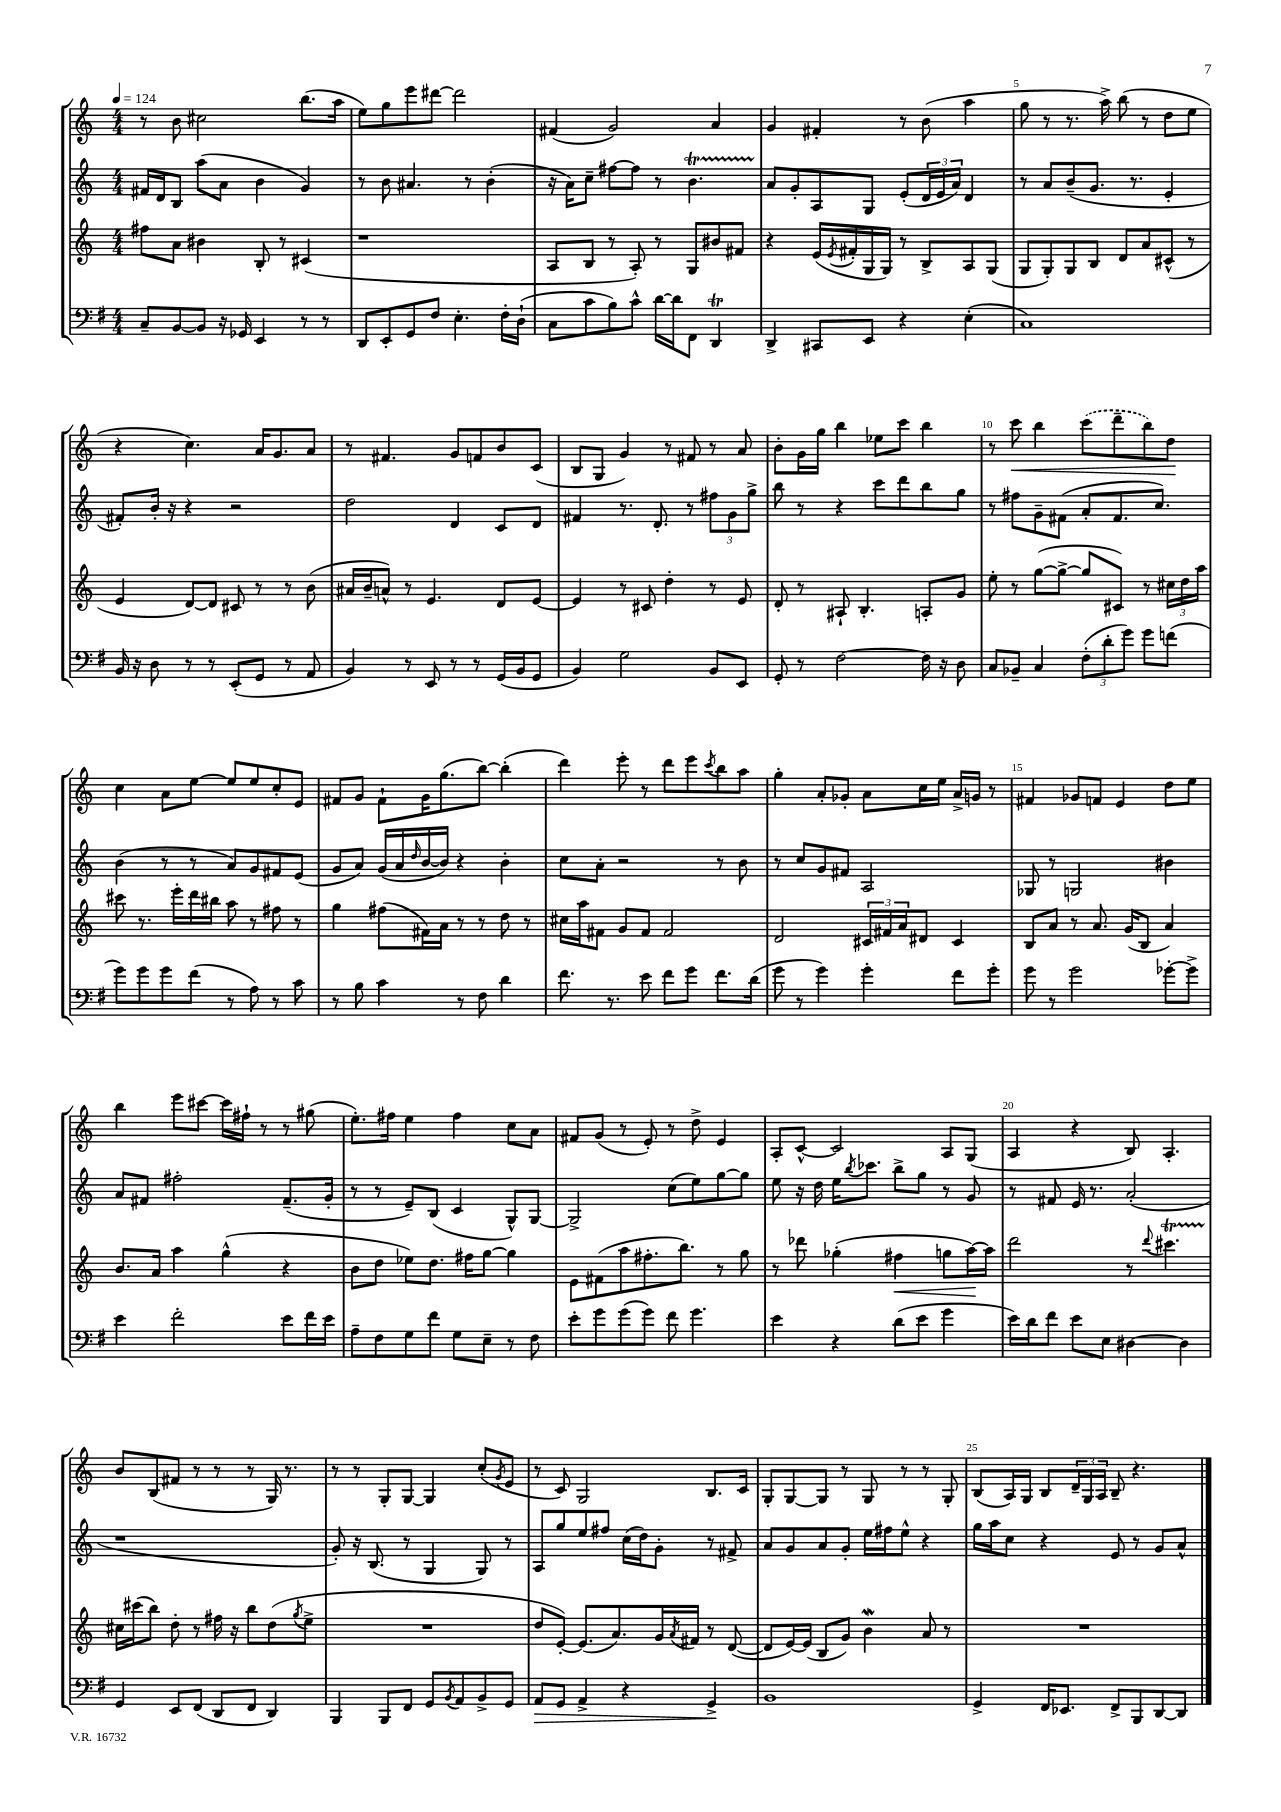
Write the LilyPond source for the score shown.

<<
\new StaffGroup <<
\new Staff = "s0" {
    \clef treble \key c \major \numericTimeSignature \time 4/4 \tempo 4 = 124
    r8 b'8 cis''2 b''8.( a''16 |
    e''8) g''8 e'''8 dis'''8~ dis'''2 |
    fis'4( g'2) a'4 |
    g'4 fis'4-. r8 b'8( a''4 |
    g''8 r8 r8. a''16->) b''8( r8 d''8 e''8 |
    r4 c''4.) a'16 g'8. a'8 |
    r8 fis'4. g'8 f'8 b'8 c'8( |
    b8 g8 g'4) r8 fis'8 r8 a'8 |
    b'8-. g'16 g''16 b''4 ees''8 c'''8 b''4 |
    r8 c'''8\< b''4 \once \slurDashed c'''8( d'''8-- b''8) d''8\! |
    c''4 a'8 e''8~ e''8 e''8 c''8-. e'8 |
    fis'8 g'8 fis'8-! g'16 g''8.( b''8~) b''4-.( |
    d'''4) e'''8-. r8 d'''8 e'''8 \acciaccatura { c'''8 } b''8 a''8 |
    g''4-. a'8-. ges'8-. a'8 c''16 e''16 a'16-> g'16 r8 |
    fis'4 ges'8 f'8 e'4 d''8 e''8 |
    b''4 e'''8 cis'''8~ cis'''16 fis''16-! r8 r8 gis''8( |
    e''8.-.) fis''16 e''4 fis''4 c''8 a'8 |
    fis'8 g'8( r8 e'8-.) r8 d''8-> e'4 |
    a8-. c'8~-^ c'2 a8 g8( |
    a4 r4 b8) a4.-. |
    b'8 b8( fis'8 r8 r8 r8 g16) r8. |
    r8 r8 g8-. g8~ g4 c''8-.( \acciaccatura { g'8 } e'8 |
    r8 c'8) g2 b8. c'16 |
    g8-. g8~ g8 r8 g8 r8 r8 g8-. |
    b8( a16) g16 b8 \tuplet 3/2 { d'16-- g16 a16 } b8-- r4. \bar "|." |
}
\new Staff = "s1" {
    \clef treble \key c \major \numericTimeSignature \time 4/4
    fis'16 d'16 b8 a''8( a'8 b'4 g'4) |
    r8 b'8 ais'4. r8 b'4-.( |
    r16 a'16) c''8-- fis''8~ fis''8 r8 b'4.\startTrillSpan |
    a'8\stopTrillSpan g'8-. a8 g8 e'8-.( \tuplet 3/2 { d'16 e'16 a'16) } d'4 |
    r8 a'8 b'8--( g'8. r8. e'4-. |
    fis'8-.) b'16-. r16 r4 r2 |
    d''2 d'4 c'8 d'8 |
    fis'4 r8. d'8.-. r8 \tuplet 3/2 { fis''8 g'8 g''8-> } |
    b''8 r8 r4 c'''8 d'''8 b''8 g''8 |
    r8 fis''8 g'8-- fis'8( a'8-. fis'8. c''8.) |
    b'4( r8 r8 a'8) g'8 fis'8 e'8( |
    g'8 a'8) g'16( a'16 \grace { d''16 } b'16~ b'16) r4 b'4-. |
    c''8 a'8-. r2 r8 b'8 |
    r8 c''8 g'8 fis'8 a2 |
    ges8 r8 g2 bis'4 |
    a'8 fis'8 fis''2-. fis'8.--( g'16-. |
    r8 r8 e'8--) b8( c'4 g8-^) g8~ |
    g2-> c''8( e''8) g''8~ g''8 |
    e''8 r16 d''16 e''16 \acciaccatura { b''8 } ces'''8. b''8-> g''8 r8 g'8 |
    r8 fis'8 e'16 r8. a'2-.( |
    r1 |
    g'8-.) r16 b8.( r8 g4 g8) r8 |
    a8 g''8 e''8 fis''8 c''16( d''16) g'8-. r8 fis'8-> |
    a'8 g'8 a'8 g'8-. e''16 fis''16 e''8-^ r4 |
    g''16 a''16 c''8 r4 e'8 r8 g'8 a'8-^ \bar "|." |
}
\new Staff = "s2" {
    \clef treble \key c \major \numericTimeSignature \time 4/4
    fis''8 a'8 bis'4 b8-. r8 cis'4( |
    r1 |
    a8 b8 r8 a8-.) r8 g8 bis'8 fis'8 |
    r4 e'16( \acciaccatura { e'8 } fis'16-. g16 g16) r8 b8-> a8 g8( |
    g8 g8-.) g8 b8 d'8 a'8 cis'8-^( r8 |
    e'4 d'8~) d'8 cis'8 r8 r8 b'8( |
    ais'16 b'16-- a'8-^) r8 e'4. d'8 e'8~ |
    e'4 r8 cis'8 d''4-. r8 e'8 |
    d'8-. r8 ais8-! b4.-. a8-. g'8 |
    e''8-. r8 g''8~( g''8~-> g''8 cis'8) r8 \tuplet 3/2 { cis''16 d''16 a''16 } |
    cis'''8 r8. e'''16-. d'''16 bis''16 a''8 r8 fis''8 r8 |
    g''4 fis''8( fis'16) a'16 r8 r8 d''8 r8 |
    cis''16 a''16 fis'8 g'8 fis'8 fis'2 |
    d'2 \tuplet 3/2 { cis'16 fis'16 a'16 } dis'8 cis'4 |
    b8 a'8 r8 a'8. g'16( b8 a'4) |
    b'8. a'16 a''4 g''4-^( r4 |
    b'8 d''8 ees''8) d''8. fis''16 g''8~ g''4 |
    e'8 fis'8( a''8 fis''8.-. b''8.) r8 g''8 |
    r8 des'''8 ges''4-.( fis''4\< g''8 a''16~\!) a''16 |
    d'''2 r8 \appoggiatura { d'''8 } cis'''4.\startTrillSpan |
    cis''16\stopTrillSpan cis'''16( b''8) d''8-. r8 fis''16 r16 b''8 d''8( \acciaccatura { g''8 } e''8-> |
    R1 |
    d''8 e'8~-.) e'8.( a'8.) g'16 \acciaccatura { a'8 } fis'16 r8 d'8~( |
    d'8 e'16~) e'16( b8 g'8) b'4\mordent a'8 r8 |
    R1 \bar "|." |
}
\new Staff = "s3" {
    \clef bass \key g \major \numericTimeSignature \time 4/4
    c8-- b,8~ b,8 r16 ges,16 e,4 r8 r8 |
    d,8 e,8-. g,8 fis8 e4.-. fis16-. d16-!( |
    c8 c'8 b8) c'8-^ d'16~ d'16 fis,8 d,4\trill |
    d,4-> cis,8 e,8 r4 e4-.( |
    c1) |
    b,16 r16 d8 r8 r8 e,8-.( g,8 r8 a,8 |
    b,4) r8 e,8 r8 r8 g,16( b,16 g,8 |
    b,4) g2 b,8 e,8 |
    g,8-. r8 fis2~ fis16 r16 d8 |
    c8 bes,8-- c4 \tuplet 3/2 { fis8-.( d'8-. g'8) } g'8 f'8( |
    g'8) g'8 g'8 fis'8( r8 a8) r8 c'8 |
    r8 b8 c'4 r8 fis8 d'4 |
    fis'8. r8. e'8 fis'8 g'8 fis'8. d'16( |
    g'8 r8 g'4) g'4-. fis'8 g'8-. |
    g'8 r8 g'2 ges'8~-. ges'8-> |
    e'4 fis'2-. e'8 fis'16 e'16 |
    a8-- fis8 g8 fis'8 g8 e8-- r8 fis8 |
    e'8-. g'8 g'8( g'8) fis'8 g'4. |
    e'4 r4 d'8( e'8 g'4 |
    e'16) d'16 fis'8 e'8 e8 dis4~ dis4 |
    g,4 e,8 fis,8( d,8 fis,8 d,4) |
    b,,4 b,,8 fis,8 g,8 \acciaccatura { b,8 } a,8 b,8-> g,8 |
    a,8\> g,8 a,4-> r4 g,4->\! |
    b,1 |
    g,4-> fis,16 ees,8. fis,8-> b,,8 d,8~ d,8 \bar "|." |
}
>>
>>
\layout { \context { \Score \override BarNumber.break-visibility = ##(#f #t #t) barNumberVisibility = #(every-nth-bar-number-visible 5) } }
